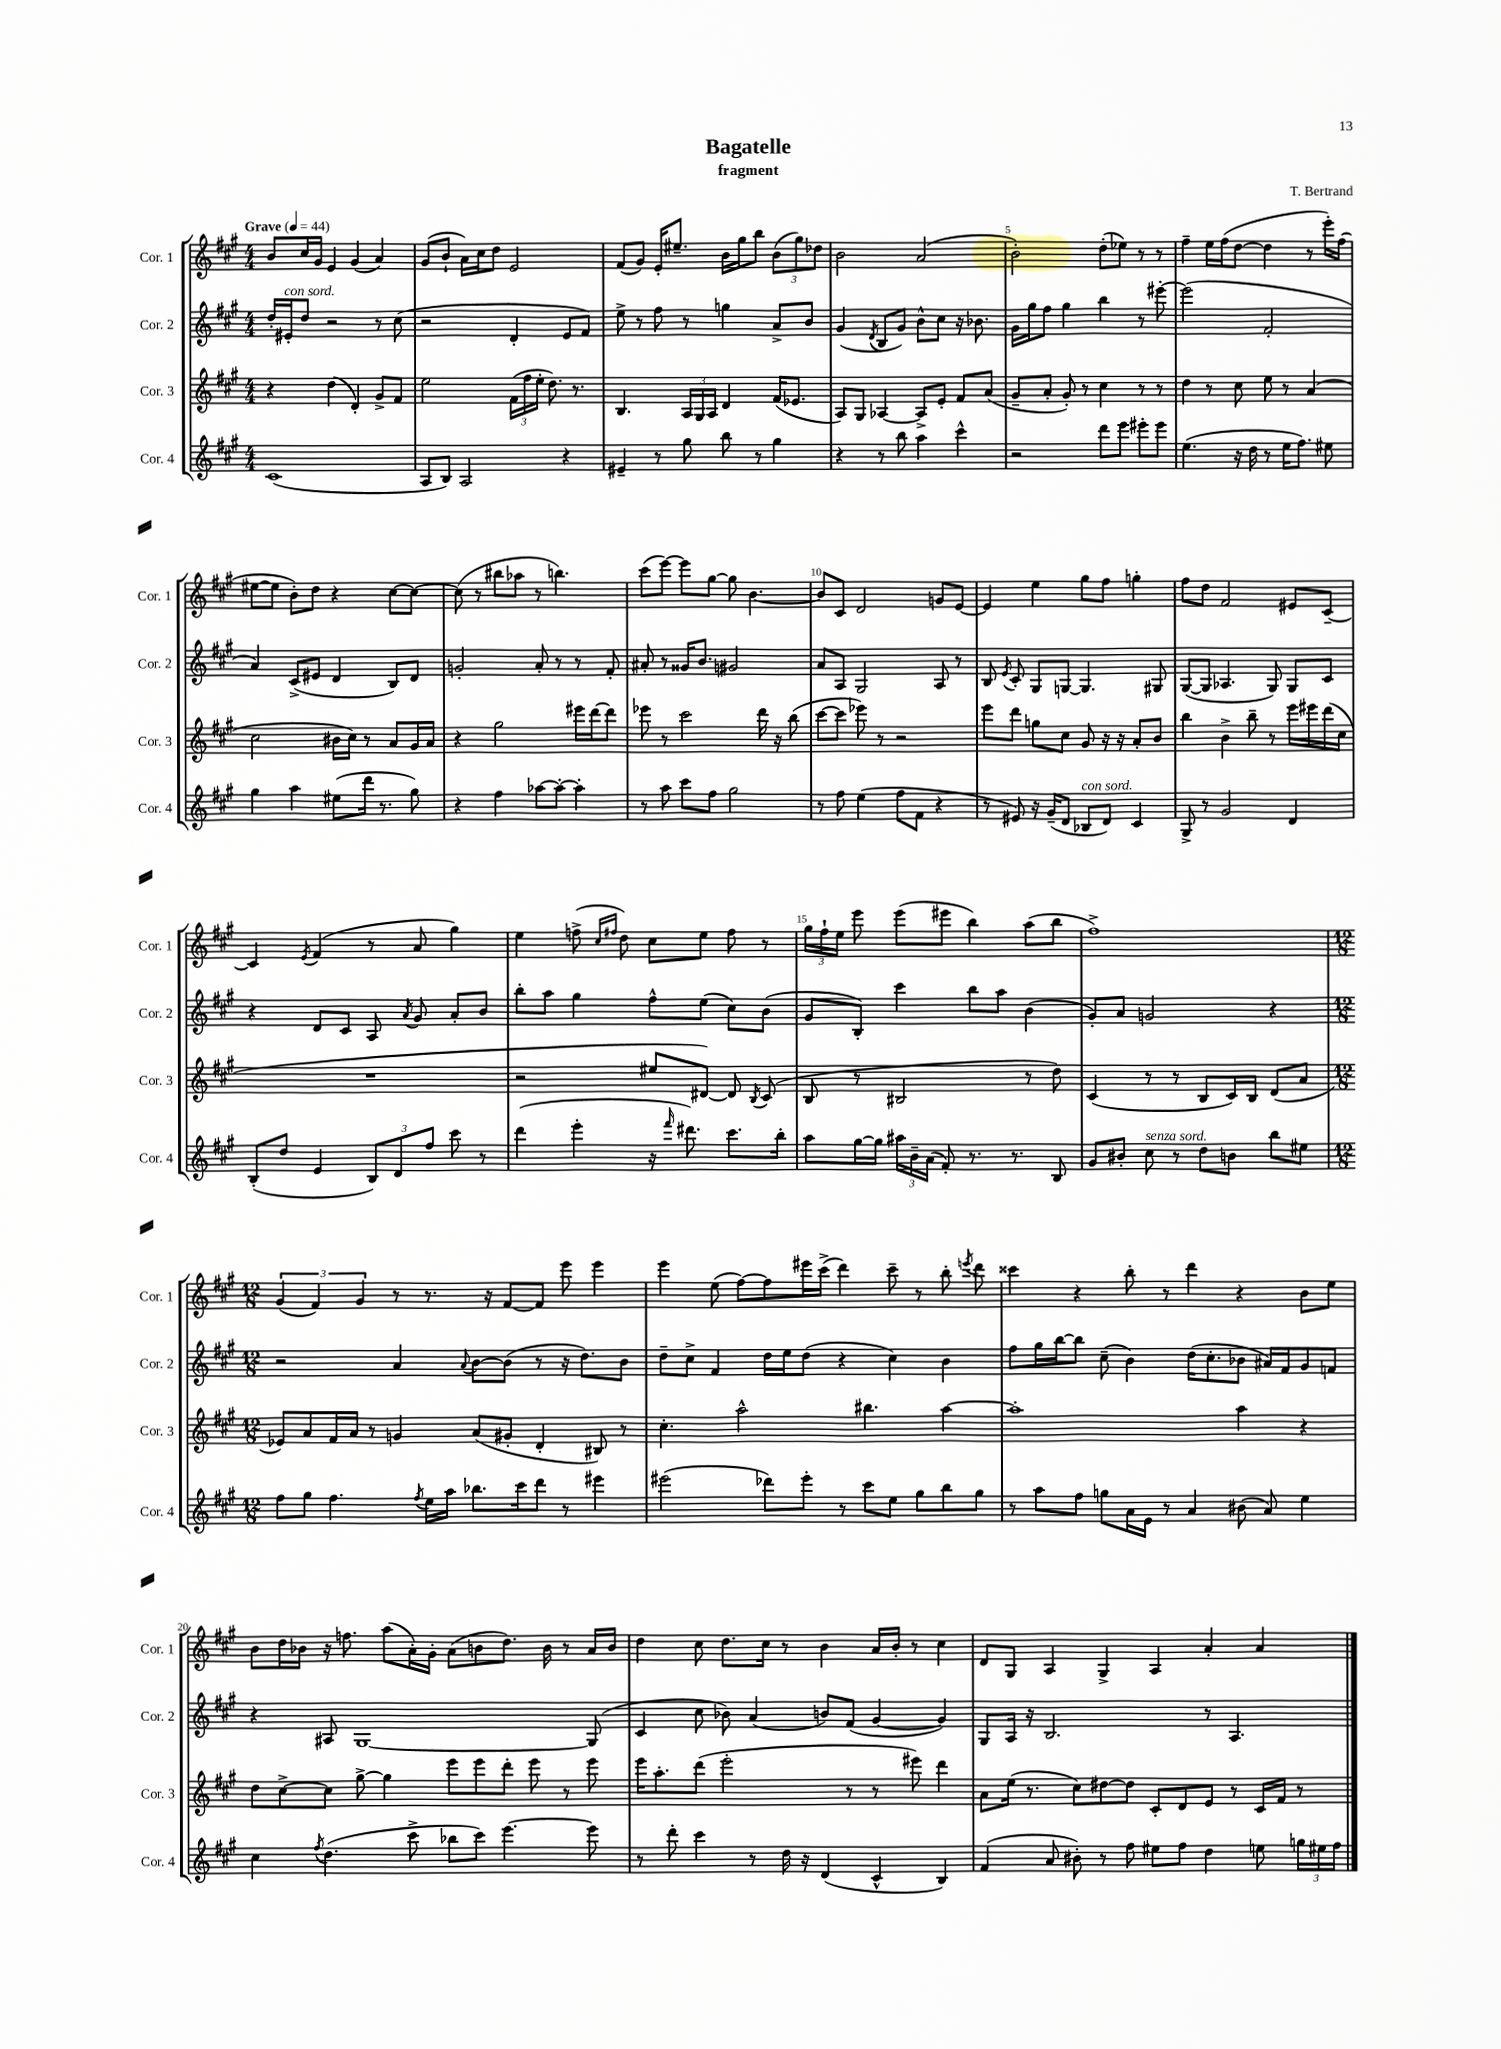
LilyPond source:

\header { title = "Bagatelle" composer = "T. Bertrand" subtitle = "fragment" }
<<
\new StaffGroup <<
\new Staff = "s0" \with { instrumentName = "Cor. 1" shortInstrumentName = "Cor. 1" } {
    \clef treble \key a \major \numericTimeSignature \time 4/4 \tempo "Grave" 4 = 44
    \autoBeamOff b'8[ cis''16 gis'16] e'4 gis'4( a'4) |
    gis'8[( b'8]-! a'16[) cis''16 d''8] e'2 |
    fis'8[( gis'8]) e'16[-. eis''8.]-- b'16[ gis''16 b''8] \tuplet 3/2 { b'8[( gis''8) des''8] } |
    b'2 a'2( |
    b'2-.) d''8[-.( ees''8]) r8 r8 |
    fis''4-- e''16[ fis''16( d''8]~ d''4 r8 e'''16[-.) fis''16]( |
    eis''8[~ eis''8] b'8[-.) d''8] r4 cis''8[~ cis''8]~ |
    cis''8( r8 bis''8[ aes''8] r8 b''4.) |
    cis'''8[( e'''8]~) e'''8[ gis''8]~ gis''8 b'4.~ |
    b'8[ cis'8] d'2 g'8[ e'8]~ |
    e'4 e''4 gis''8[ fis''8] g''4-. |
    fis''8[ d''8] fis'2 eis'8[ cis'8]~-- |
    cis'4 \acciaccatura { e'8 } fis'4( r8 a'8 gis''4) |
    e''4 f''8->( \grace { cis''16[ fis''16] } d''8) cis''8[ e''8] fis''8 r8 |
    \tuplet 3/2 { gis''16[ fis''16-! e''16] } e'''8 e'''8[( eis'''8] b''4) a''8[( b''8] |
    fis''1->) |
    \numericTimeSignature \time 12/8 \tuplet 3/2 { gis'4( fis'4) gis'4 } r8 r8. r16 fis'8[~ fis'8] e'''8 e'''4 |
    e'''4 e''8( fis''8[~) fis''8 eis'''16 cis'''16]->( d'''4) cis'''8-- r8 b''8-. \acciaccatura { e'''8 } d'''8 |
    cisis'''4 r4 b''8-. r8 d'''4 r4 b'8[ e''8] |
    b'8[ d''16 bes'16] r16 f''8. a''8[( a'16-.) gis'16]-. a'8[( b'8 d''8.]) b'16 r8 a'16[ b'16] |
    d''4 cis''8 d''8.[ cis''16] r8 b'4 a'16[ b'16]-. r8 cis''4 |
    d'8[ gis8] a4 gis4-> a4 a'4-. a'4 \bar "|." |
}
\new Staff = "s1" \with { instrumentName = "Cor. 2" shortInstrumentName = "Cor. 2" } {
    \clef treble \key a \major \numericTimeSignature \time 4/4
    \autoBeamOff d''16[-. eis'16-.^\markup { \italic "con sord." } d''8] r2 r8 cis''8( |
    r2 d'4-. e'8[ fis'8]) |
    e''8-> r8 fis''8 r8 g''4 a'8[-> b'8] |
    gis'4( \acciaccatura { d'8 } b8[ gis'8]) b'8[-^ cis''8] r16 bes'8. |
    gis'16[ gis''16 fis''8] gis''4 b''4 r8 eis'''8~-. |
    eis'''2( fis'2-. |
    a'4) cis'8[->( eis'8] d'4 b8[) d'8] |
    g'2-. a'8-. r8 r8 fis'8-. |
    ais'8-. r8 gisis'16[ b'8.] gis'2 |
    a'8[ a8] gis2 a8 r8 |
    b8 \acciaccatura { e'8 } cis'8-. gis8[ g8]~ g4. gis8 |
    gis8[~( gis8] aes4. gis8) gis8[ cis'8] |
    r4 d'8[ cis'8] a8 \acciaccatura { a'8 } gis'8 a'8[-. b'8] |
    b''8[-. a''8] gis''4 fis''8[-^ e''8]( cis''8[) b'8]( |
    gis'8[ b8]-.) cis'''4 b''8[ a''8] b'4( |
    gis'8[-.) a'8] g'2 r4 |
    \numericTimeSignature \time 12/8 r2 a'4 \appoggiatura { a'8 } b'8[~ b'8]( r8 r16 d''8.[) b'8] |
    d''8[-- cis''8]-> fis'4 d''16[ e''16 d''8]( r4 cis''4) b'4 |
    fis''8[ gis''16 b''16~ b''8] cis''8--( b'4) d''16[( cis''8.-. bes'8] ais'16[) fis'16 gis'8 f'8] |
    r4 ais8 gis1~ gis8( |
    cis'4 cis''8 bes'8) a'4( b'8[) fis'8]( gis'4~ gis'4) |
    gis8[ a16] r16 b2. r8 a4. \bar "|." |
}
\new Staff = "s2" \with { instrumentName = "Cor. 3" shortInstrumentName = "Cor. 3" } {
    \clef treble \key a \major \numericTimeSignature \time 4/4
    \autoBeamOff r4 d''4( d'4-.) gis'8[-> fis'8] |
    e''2 \tuplet 3/2 { fis'16[( fis''16 e''16]-. } d''8.) r8. |
    b4. \tuplet 3/2 { a16[ gis16 a16] } d'4 fis'16[( ees'8.] |
    a8[) gis8] aes4~ aes8[-> e'8]-. fis'8[ a'8]( |
    gis'8[-- a'8]-. gis'8-.) r8 cis''4 r8 r8 |
    d''4 r8 cis''8 e''8 r8 a'4( |
    cis''2 bis'16[ cis''16]) r8 a'8[ gis'16 a'16] |
    r4 gis''2 eis'''16[ d'''16~ d'''8] |
    ees'''8 r8 cis'''2 d'''16 r16 b''8( |
    cis'''8[~ cis'''8] ees'''8) r8 r2 |
    e'''8[ d'''8] g''8[ cis''8] gis'8 r16 r16 a'8[-. b'8] |
    b''4 b'4-> b''8-- r8 e'''16[ eis'''16 d'''16( cis''16] |
    R1 |
    r2 eis''8[ dis'8]~) dis'8 \acciaccatura { b8 } cis'8( |
    b8 r8 bis2 r8 d''8) |
    cis'4( r8 r8 b8[ cis'16) b16] d'8[( a'8] |
    \numericTimeSignature \time 12/8 ees'8[) a'8 fis'16 a'16] r8 g'4 a'8[( gis'8]-. d'4-. bis8) r8 |
    cis''4.-. a''2-^ bis''4. a''4~ |
    a''1-. a''4 r4 |
    d''8[ cis''8~-> cis''8] gis''8~-> gis''4 e'''8[ e'''8 d'''8]-. e'''8 r8 e'''8 |
    e'''16[ a''8.-. d'''8]( e'''2-. r8 r8 eis'''8) d'''4 |
    a'8[ e''16]( r8. cis''8[) dis''8~ dis''8] cis'8[-. d'8 e'8] r8 cis'16[ fis'16] r8 \bar "|." |
}
\new Staff = "s3" \with { instrumentName = "Cor. 4" shortInstrumentName = "Cor. 4" } {
    \clef treble \key a \major \numericTimeSignature \time 4/4
    \autoBeamOff cis'1( |
    a8[ b8]) a2 r4 |
    eis'4-- r8 gis''8 b''8 r8 gis''4 |
    r4 r8 b''8 a''4 cis'''4-^ |
    r2 d'''8[ e'''8] eis'''8[-. eis'''8] |
    e''4.( r16 d''16 r8 e''16[ fis''8.]) eis''8 |
    gis''4 a''4 eis''8[( d'''16] r8. gis''8) |
    r4 fis''4 aes''8[~ aes''8]~-. aes''4-. |
    r8 a''8 cis'''8[ fis''8] gis''2 |
    r8 fis''8 e''4( fis''8[ fis'8] r4 |
    r8 eis'8) r16 gis'16[--( d'8] bes8[^\markup { \italic "con sord." } d'8]) cis'4 |
    gis8-> r8 gis'2 d'4 |
    b8[-.( d''8] e'4 \tuplet 3/2 { b8[) d'8 fis''8] } cis'''8 r8 |
    d'''4( e'''4-. r16 \grace { fis'''16 } dis'''8.) cis'''8.[ b''16]-. |
    a''8[ gis''16~ gis''16] \tuplet 3/2 { ais''16[ b'16-- a'16]( } fis'8-.) r8. r8. b8 |
    gis'8[ bis'8]-. cis''8^\markup { \italic "senza sord." } r8 d''8[ b'8] b''8[ eis''8] |
    \numericTimeSignature \time 12/8 fis''8[ gis''8] fis''4. \acciaccatura { fis''8 } e''16[ a''16] bes''8.[ cis'''16 d'''8] r8 eis'''4 |
    eis'''2( des'''8[) eis'''8]-. r8 cis'''8[ e''8] gis''8[ b''8 gis''8] |
    r8 a''8[ fis''8] g''8[ a'16 e'16] r8 a'4 bis'8( a'8) e''4 |
    cis''4 \acciaccatura { fis''8 } d''4.( cis'''8-> bes''8[ cis'''8]) e'''4.~ e'''8 |
    r8 d'''8-. cis'''4 r8 d''16 r16 d'4( cis'4-^ b4) |
    fis'4( a'8 bis'8-.) r8 fis''8 eis''8[ fis''8] d''4 e''8 \tuplet 3/2 { g''16[ eis''16 fis''16] } \bar "|." |
}
>>
>>
\layout { \context { \Score \override BarNumber.break-visibility = ##(#f #t #t) barNumberVisibility = #(every-nth-bar-number-visible 5) } }
